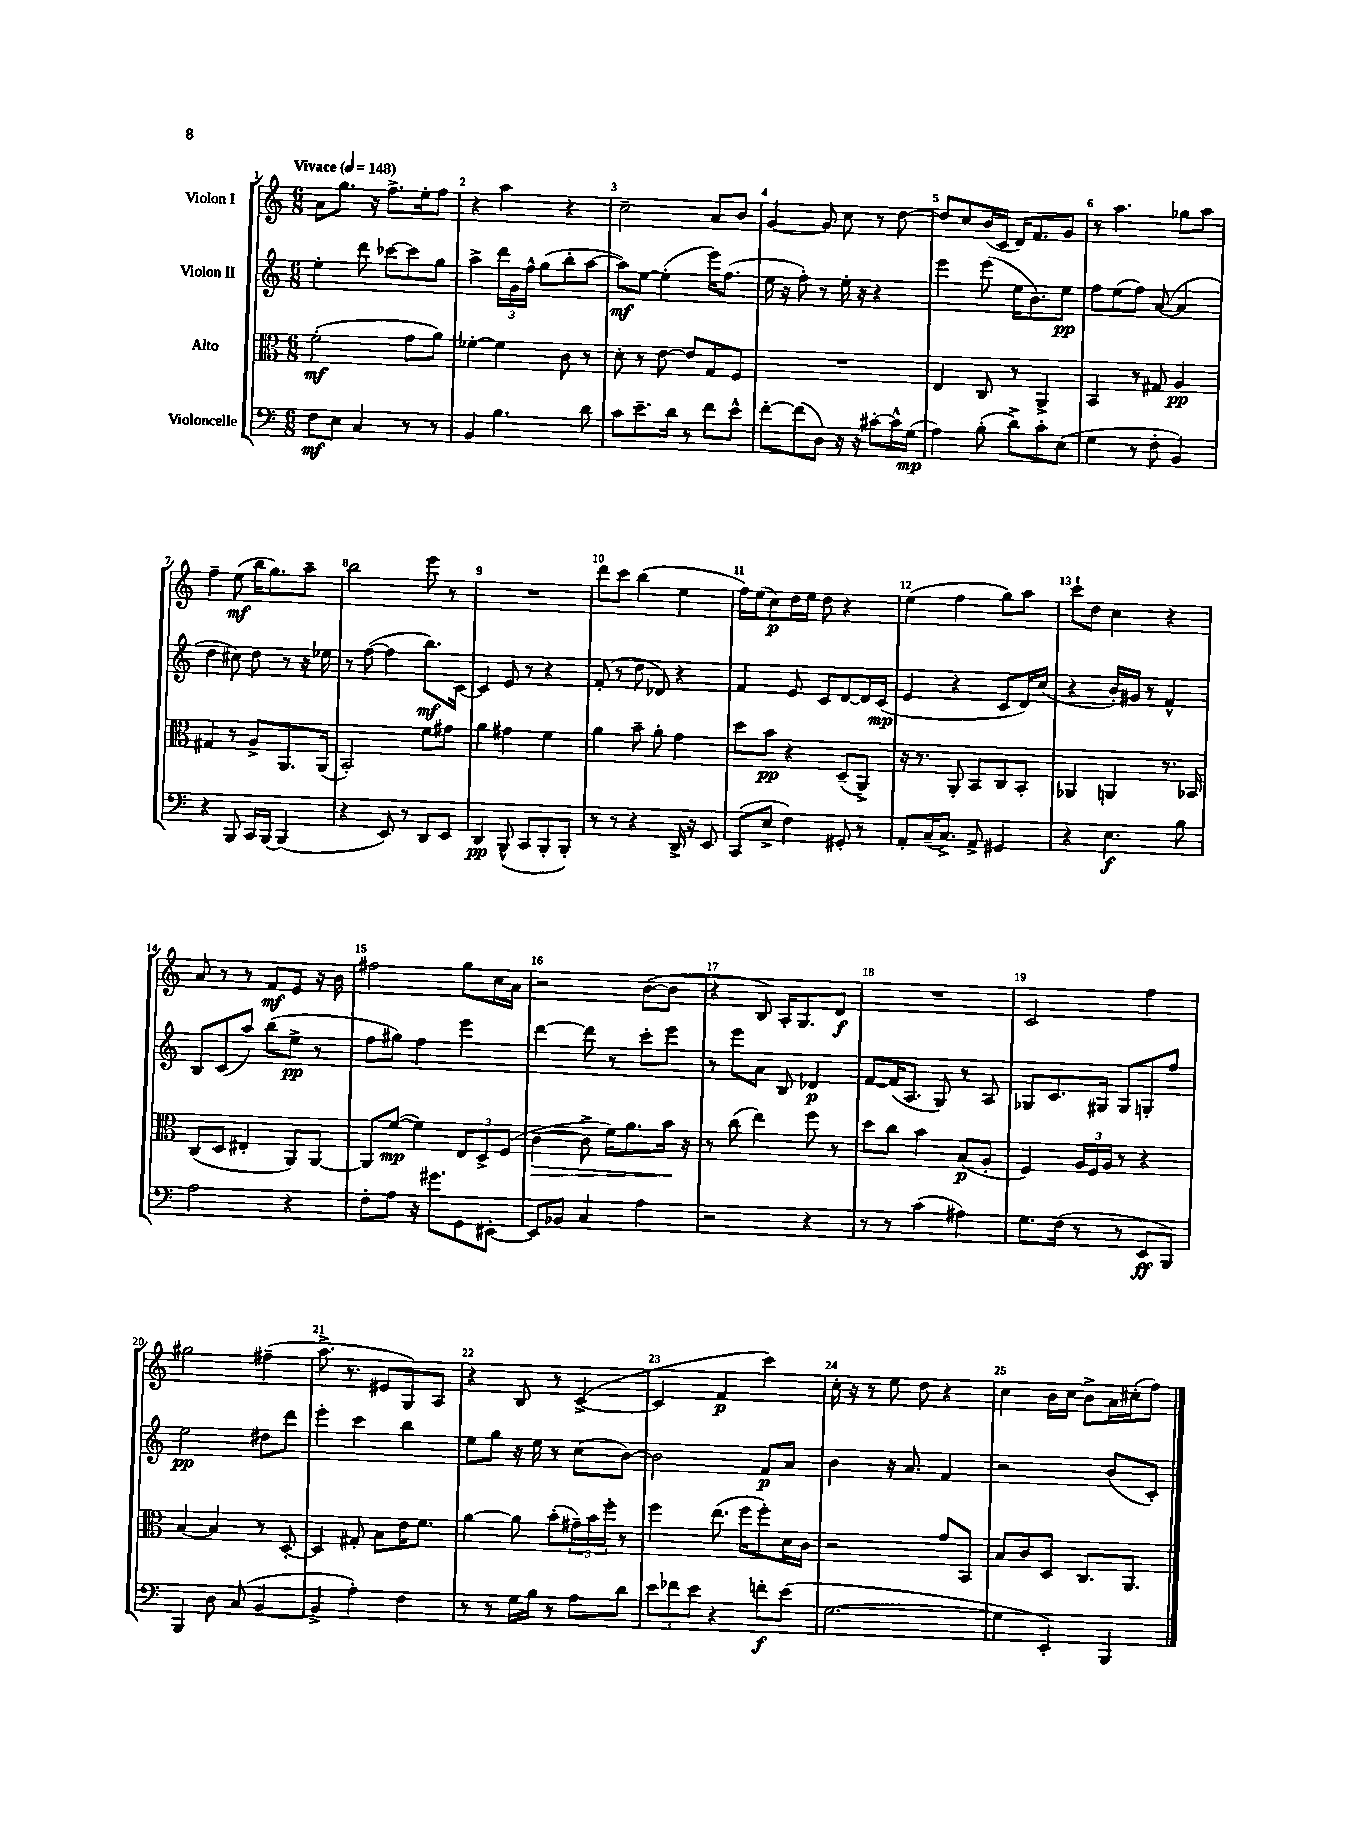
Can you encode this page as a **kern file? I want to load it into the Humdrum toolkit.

**kern	**kern	**kern	**kern
*staff4	*staff3	*staff2	*staff1
*clefF4	*clefC3	*clefG2	*clefG2
*k[]	*k[]	*k[]	*k[]
*M6/8	*M6/8	*M6/8	*M6/8
*MM148	*MM148	*MM148	*MM148
8F\L	(2f'\	4ee'\	8a\L
8E\J	.	.	8.gg\J
4C/	.	8ddd\	.
.	.	.	16r
.	.	[8ccc-\L	8.ff^\L
8r	8g\L	8ccc-\]	.
.	.	.	16ee'\k
8r	8a\J)	8gg\J	8ff\J
=	=	=	=
4BB/	[4f-'\	4aa^\	4r
4.B\	4f-\]	24ddd\LL	4aa\
.	.	24g\	.
.	.	24ff^^\JJ	.
.	.	(8gg\L	.
.	8c\	8bb'\	4r
8d\	8r	[8aa\J	.
=	=	=	=
8c\L	8d'\	8aa\]L)	2cc~\
8.e~\	8r	[8ee\J	.
.	[8e\	(4ee'\]	.
16d\Jk	.	.	.
8r	8e/]L	.	.
8f\L	8G/	16eee\LK)	8a/L
.	.	(8.ff\J	.
8e^^\J	8F/J	.	8b/J
=	=	=	=
[8f'\L	2.r	16ee\	[4g/
.	.	16r	.
(8f\]	.	8ff'\)	.
8D\J)	.	8r	8g/]
16r	.	16ee'\	8cc\
16r	.	16r	.
[8c#'\L	.	4r	8r
16c#^^\]L	.	.	[8dd\
(16G\JJ	.	.	.
=	=	=	=
4A\)	4E/	4eee\	8dd/]L
.	.	.	8cc/
(8B'\	8C/	(8eee\	(16b/L
.	.	.	16c/JJ
8d^\L)	8r	16ee\LK	16d/LK)
.	.	8.b\)	8.f/
8c'\	4AA^/	.	.
(8E\J	.	8ee\J	8g/J
=	=	=	=
4G\	4BB/	8ff\L	8r
.	.	(8ee\	4.aa\
8r	8r	8ff\J)	.
8F'\	8G#/	([8a/	.
4BB/)	4A/	4a/]	8gg-\L
.	.	.	8aa\J
=	=	=	=
4r	4G#/	4dd\	4ff~\
8BBB/	8r	8cc#\)	(8ee\
16CC/LL	8A^/L	8dd\	16bb\LK
[16BBB/JJ	.	.	8.gg\)
(4BBB/]	8.AA/	8r	.
.	.	16r	8aa~\J
.	(16AA/Jk	16ee-\	.
=	=	=	=
4r	2BB'/)	8r	2bb\
.	.	([8ff\	.
8EE/)	.	4ff\]	.
8r	.	.	.
8DD/L	8f\L	8.bb\L)	8eee\
8EE/J	8g#\J	.	8r
.	.	[16c\Jk	.
=	=	=	=
4DD/	4a\	4c/]	2.r
(8BBB^^/	4g#\	8e/	.
8CC/L	.	8r	.
8BBB'/	4f\	4r	.
8BBB'/J)	.	.	.
=	=	=	=
8r	4a\	(8f'/	8ddd\L
8r	.	8r	8ccc\J
4r	8b~\	8dd\	(4bb\
.	8a'\	8d-/)	.
16DD^/	4g\	4r	4ee\
16r	.	.	.
8EE/	.	.	.
=	=	=	=
(8CC/L	8dd\L	4f/	16ff\LL)
.	.	.	(16ee\J
8E^/J	8b\J	.	8cc\)
4F\)	4r	8e/	16dd\L
.	.	.	16ee\JJ
.	.	8c/L	8dd\
8GG#'/	(8D~/L	[8d/	4r
8r	8AA^/J)	16d/]L	.
.	.	(16c/JJ	.
=	=	=	=
8AA'/L	16r	4e/	(4ee\
.	8.r	.	.
(16C~/K	.	.	.
8.C^/J)	.	.	.
.	8AA'/	4r	4ff\
8AA^/	8BB/L	.	.
4GG#/	8C/	8c/L	8gg\L)
.	8BB'/J	16d/L)	8aa\J
.	.	(16cc/JJ	.
=	=	=	=
4r	4AA-/	4r	8ccc`\L
.	.	.	8dd\J
4.E\	4AA/	16b'/LL)	4cc\
.	.	16g#/JJ	.
.	.	8r	.
.	8.r	4f^^/	4r
8B\	.	.	.
.	16BB-/	.	.
=	=	=	=
2A\	(8C/L	8B/L	8a/
.	8D/J	(8c/	8r
.	4E#'/	8aa/J)	8r
.	.	(8bb\L	8f/L
4r	8AA/L)	8ee^\J	8e/J
.	[8AA/J	8r	16r
.	.	.	16b\
=	=	=	=
8F'\L	8AA/]L	8ff\L	2ff#\
8A\J	([8f/J	8gg#\J)	.
16r	4f\])	4ff\	.
8.g#\L	.	.	.
8GG\	12E/L	4eee\	8gg\L
.	12D^/	.	.
[8EE#'\J	.	.	16cc\L
.	(12F/J	.	.
.	.	.	16a\JJ
=	=	=	=
8EE#/]L	[4c\	[4ddd\	2r
8BB-/J	.	.	.
4C/	8c^\]	8ddd\]	.
.	16f\LK)	8r	.
.	8.a\	.	.
4A\	.	8ccc'\L	([8b\L
.	16b\Jk	8eee\J	8b\]J
.	16r	.	.
=	=	=	=
2r	8r	8r	4r
.	(8cc\	8eee\L	.
.	4ee\)	8a\J	8B/)
.	.	8B/	16A'/LK
.	.	.	8.G/
4r	8ff\	4d-/	.
.	8r	.	8d/J
=	=	=	=
8r	8dd\L	[8f/L	2.r
8r	8cc\J	(16f/]K	.
.	.	8.A/J	.
(4c\	4b\	.	.
.	.	8G/)	.
4A#\)	(8B/L	8r	.
.	8A'/J	8A/	.
=	=	=	=
8.G\L	4F/)	8G-/L	2c/
.	.	8.c/	.
(16F\Jk	.	.	.
8r	24A/LL	.	.
.	24F/	.	.
.	.	16G#/Jk	.
.	24A/JJ	.	.
8r	8r	8G#/L	.
8EE/L	4r	8G'/	4ff\
8BBB/J)	.	8ff/J	.
=	=	=	=
4BBB/	[4B/	2ee\	2gg#\
8D\	4B/]	.	.
(8C/	.	.	.
[4BB/	8r	8dd#\L	(4ff#~\
.	[8D'/	8ddd\J	.
=	=	=	=
4BB^/]	4D/]	4eee'\	8.aa^\
.	.	.	8.r
4A'\)	8G#'/	4ccc\	.
.	8B\L	.	8e#/L
4F\	16e\K	4bb\	8G/)
.	8.f\J	.	.
.	.	.	8A/J
=	=	=	=
8r	[4a\	8ee\L	4r
8r	.	8gg\J	.
16G\LL	8a\]	16r	8B/
16B\JJ	.	16ee\	.
8r	(8b'\L	8r	8r
8A\L	24g#~\L)	(8cc\L	([4c^/
.	24b\	.	.
.	24ff'\JJ	.	.
8d\J	8r	[8b\J)	.
=	=	=	=
12e\L	4ff\	2b\]	4c/]
12f-\	.	.	.
12e\J	.	.	.
4r	(8.ee\	.	4f/
.	16ff\LK	.	.
8f'\L	8ff'\)	8f/L	4ccc\)
(8e\J	16d\L	8a/J	.
.	16c\JJ	.	.
=	=	=	=
[2.G\	2r	4b\	16cc'\
.	.	.	16r
.	.	.	8r
.	.	16r	8ee\
.	.	8.a/	.
.	.	.	8dd\
.	8g/L	4f/	4r
.	8BB/J	.	.
=	=	=	=
4G\]	8B/L	2r	4cc\
.	8c/	.	.
4EE'/)	8D/J	.	16b\LL
.	.	.	16cc\JJ
.	8.C/L	.	8b^\L
4BBB/	.	(8b/L	16a\L
.	8.AA/J	.	(16cc#'\J
.	.	8c'/J)	8ff\J)
==	==	==	==
*-	*-	*-	*-
